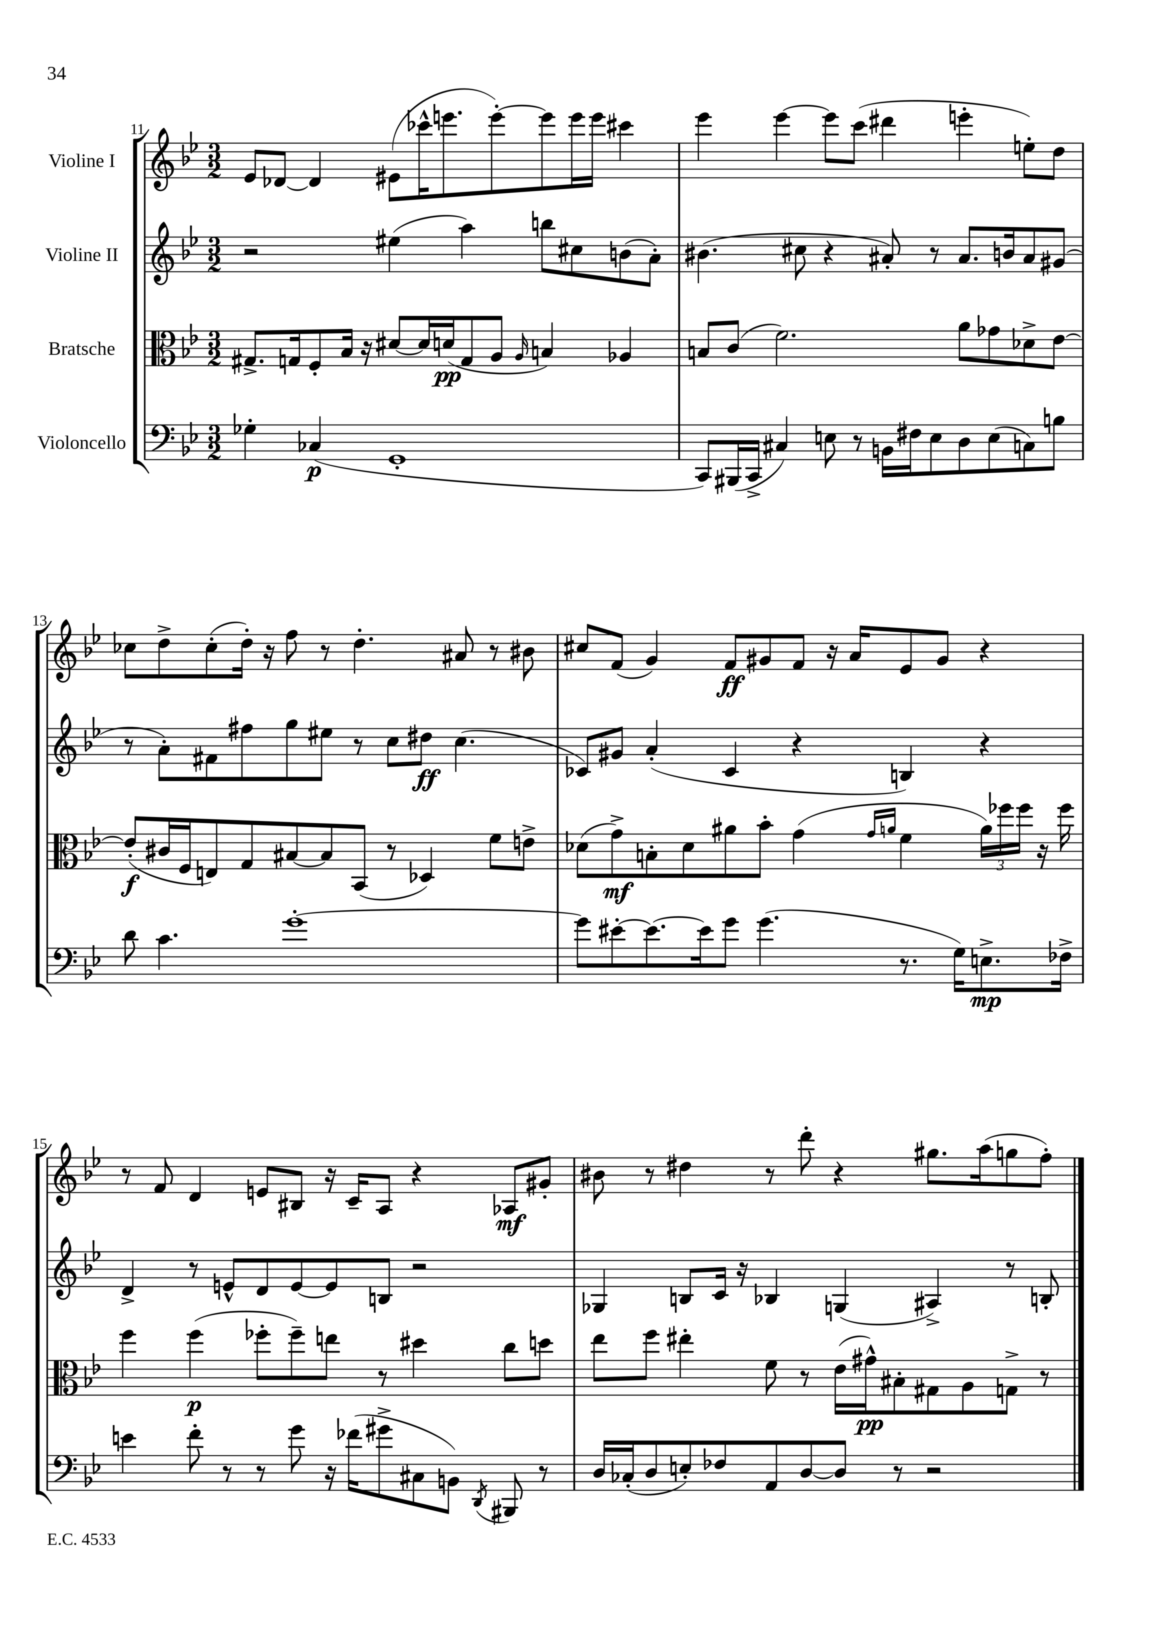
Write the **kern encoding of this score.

**kern	**dynam	**kern	**dynam	**kern	**dynam	**kern	**dynam
*part4	*part4	*part3	*part3	*part2	*part2	*part1	*part1
*staff4	*staff4	*staff3	*staff3	*staff2	*staff2	*staff1	*staff1
*I"Violoncello	*	*I"Bratsche	*	*I"Violine II	*	*I"Violine I	*
*clefF4	*	*clefC3	*	*clefG2	*	*clefG2	*
*k[b-e-]	*	*k[b-e-]	*	*k[b-e-]	*	*k[b-e-]	*
*M3/2	*	*M3/2	*	*M3/2	*	*M3/2	*
=11	=11	=11	=11	=11	=11	=11	=11
4G-X'\	.	8.G#X^/L	.	2r	.	8e-/L	.
.	.	.	.	.	.	[8d-X/J	.
.	.	16Gn/k	.	.	.	.	.
(4C-X/	p	8F'/	.	.	.	4d-/]	.
.	.	16B-/Jk	.	.	.	.	.
.	.	16r	.	.	.	.	.
1GG'	.	[8d#X/L	.	(4ee#X\	.	(8e#X\L	.
.	.	16d#/L]	.	.	.	16ccc-X^^\K	.
.	.	(16dn/J	pp	.	.	8.eeen\	.
.	.	8G/	.	4aa\)	.	.	.
.	.	8A/J	.	.	.	[8eee'\)	.
.	.	16qqA/	.	.	.	.	.
.	.	4Bn/)	.	8bbn\L	.	8eee\]	.
.	.	.	.	8cc#X\	.	16eee\L	.
.	.	.	.	.	.	16eee\JJ	.
.	.	4A-X/	.	(8bn\	.	4ccc#X\	.
.	.	.	.	8a'\J)	.	.	.
=12	=12	=12	=12	=12	=12	=12	=12
8CC/L)	.	8Bn/L	.	(4.b#X\	.	4eee-\	.
(16BBB#X/L	.	(8c/J	.	.	.	.	.
16CC^/JJ	.	.	.	.	.	.	.
4C#X/)	.	2.f\)	.	.	.	[4eee-\	.
.	.	.	.	8cc#X\	.	.	.
8En\	.	.	.	4r	.	8eee-\L]	.
8r	.	.	.	.	.	(8ccc\J	.
16BBn\LL	.	.	.	8a#X'/)	.	4ddd#X\	.
16F#X\J	.	.	.	.	.	.	.
8E\	.	.	.	8r	.	.	.
8D\	.	8a\L	.	8.a#/L	.	4eeen'\	.
(8E\	.	8g-X\	.	.	.	.	.
.	.	.	.	16bn/k	.	.	.
8Cn\)	.	8d-X^\	.	8a#/	.	8een'\L)	.
8Bn\J	.	[8e-\J	.	(8g#X/J	.	8dd\J	.
!!LO:LB:g=z
=13	=13	=13	=13	=13	=13	=13	=13
8d\	.	(8e-'/L]	f	8r	.	8cc-X\L	.
4.c\	.	16c#X/L	.	8a'\L)	.	8dd^\	.
.	.	16F/J	.	.	.	.	.
.	.	8En/)	.	8f#X\	.	(8cc-'\	.
.	.	8G/	.	8ff#X\	.	16dd'\Jk)	.
.	.	.	.	.	.	16r	.
[1g'	.	[8B#X/	.	8gg\	.	8ff\	.
.	.	8B#/]	.	8ee#X\J	.	8r	.
.	.	(8BB-/J	.	8r	.	4.dd'\	.
.	.	8r	.	8cc\L	.	.	.
.	.	4D-X/)	.	8dd#X\J	ff	.	.
.	.	.	.	(4.cc\	.	8a#X/	.
.	.	8f\L	.	.	.	8r	.
.	.	8en^\J	.	.	.	8b#X\	.
=14	=14	=14	=14	=14	=14	=14	=14
8g\L]	.	(8d-X\L	.	8c-X/L)	.	8cc#X/L	.
[8e#X'\	.	8g^\)	mf	8g#X/J	.	(8f/J	.
8.e#\_	.	8Bn'\	.	(4a'/	.	4g/)	.
.	.	8d-\	.	.	.	.	.
16e#\k]	.	.	.	.	.	.	.
8g\J	.	8a#X\	.	4c-/	.	8f/L	ff
(4.g\	.	8b-'\J	.	.	.	8g#X/	.
.	.	(4g\	.	4r	.	8f/J	.
.	.	.	.	.	.	16r	.
.	.	.	.	.	.	16a/KL	.
.	.	16qqg/LL	.	.	.	.	.
.	.	16qqan/JJ	.	.	.	.	.
8.r	.	4f\	.	4Bn/)	.	8e-/	.
.	.	.	.	.	.	8g#/J	.
16G\KL)	.	.	.	.	.	.	.
8.En^\	mp	24a\LL)	.	4r	.	4r	.
.	.	24ff-X\	.	.	.	.	.
.	.	24ff-\JJ	.	.	.	.	.
.	.	16r	.	.	.	.	.
16F-X^\Jk	.	16ff-\	.	.	.	.	.
!!LO:LB:g=z
=15	=15	=15	=15	=15	=15	=15	=15
4en\	.	4ff\	.	4d^/	.	8r	.
.	.	.	.	.	.	8f/	.
8f'\	.	(4ff\	p	8r	.	4d/	.
8r	.	.	.	8en^^/L	.	.	.
8r	.	8ff-X'\L	.	8d/	.	8en/L	.
8g\	.	8ff-~\)	.	[8e/	.	8B#X/J	.
16r	.	8een\J	.	8e/]	.	16r	.
(16f-X\KL	.	.	.	.	.	16c~/KL	.
8g#X^\	.	8r	.	8Bn/J	.	8A/J	.
8C#X\	.	4dd#X\	.	2r	.	4r	.
8BBn\J)	.	.	.	.	.	.	.
8qDD/	.	.	.	.	.	.	.
8BBB#X/	.	8cc\L	.	.	.	8A-X/L	mf
8r	.	8ddn\J	.	.	.	8g#X'/J	.
=16	=16	=16	=16	=16	=16	=16	=16
16D/LL	.	8ee-\L	.	4G-X/	.	8b#X\	.
(16C-X'/J	.	.	.	.	.	.	.
8D/	.	8ff\J	.	.	.	8r	.
8En'/)	.	4ee#X'\	.	8Bn/L	.	4dd#X\	.
8F-X/	.	.	.	16c/Jk	.	.	.
.	.	.	.	16r	.	.	.
8AA/	.	8f\	.	4B-X/	.	8r	.
[8D/	.	8r	.	.	.	8ddd'\	.
8D/J]	.	(16e-\LL	.	(4Gn/	.	4r	.
.	.	16g#X^^\J)	pp	.	.	.	.
8r	.	8B#X'\	.	.	.	.	.
2r	.	8G#X\	.	4A#X^/)	.	8.gg#X\L	.
.	.	8A\	.	.	.	.	.
.	.	.	.	.	.	(16aa\k	.
.	.	8Gn^\J	.	8r	.	8ggn\	.
.	.	8r	.	8Bn'/	.	8ff'\J)	.
==	==	==	==	==	==	==	==
*-	*-	*-	*-	*-	*-	*-	*-
